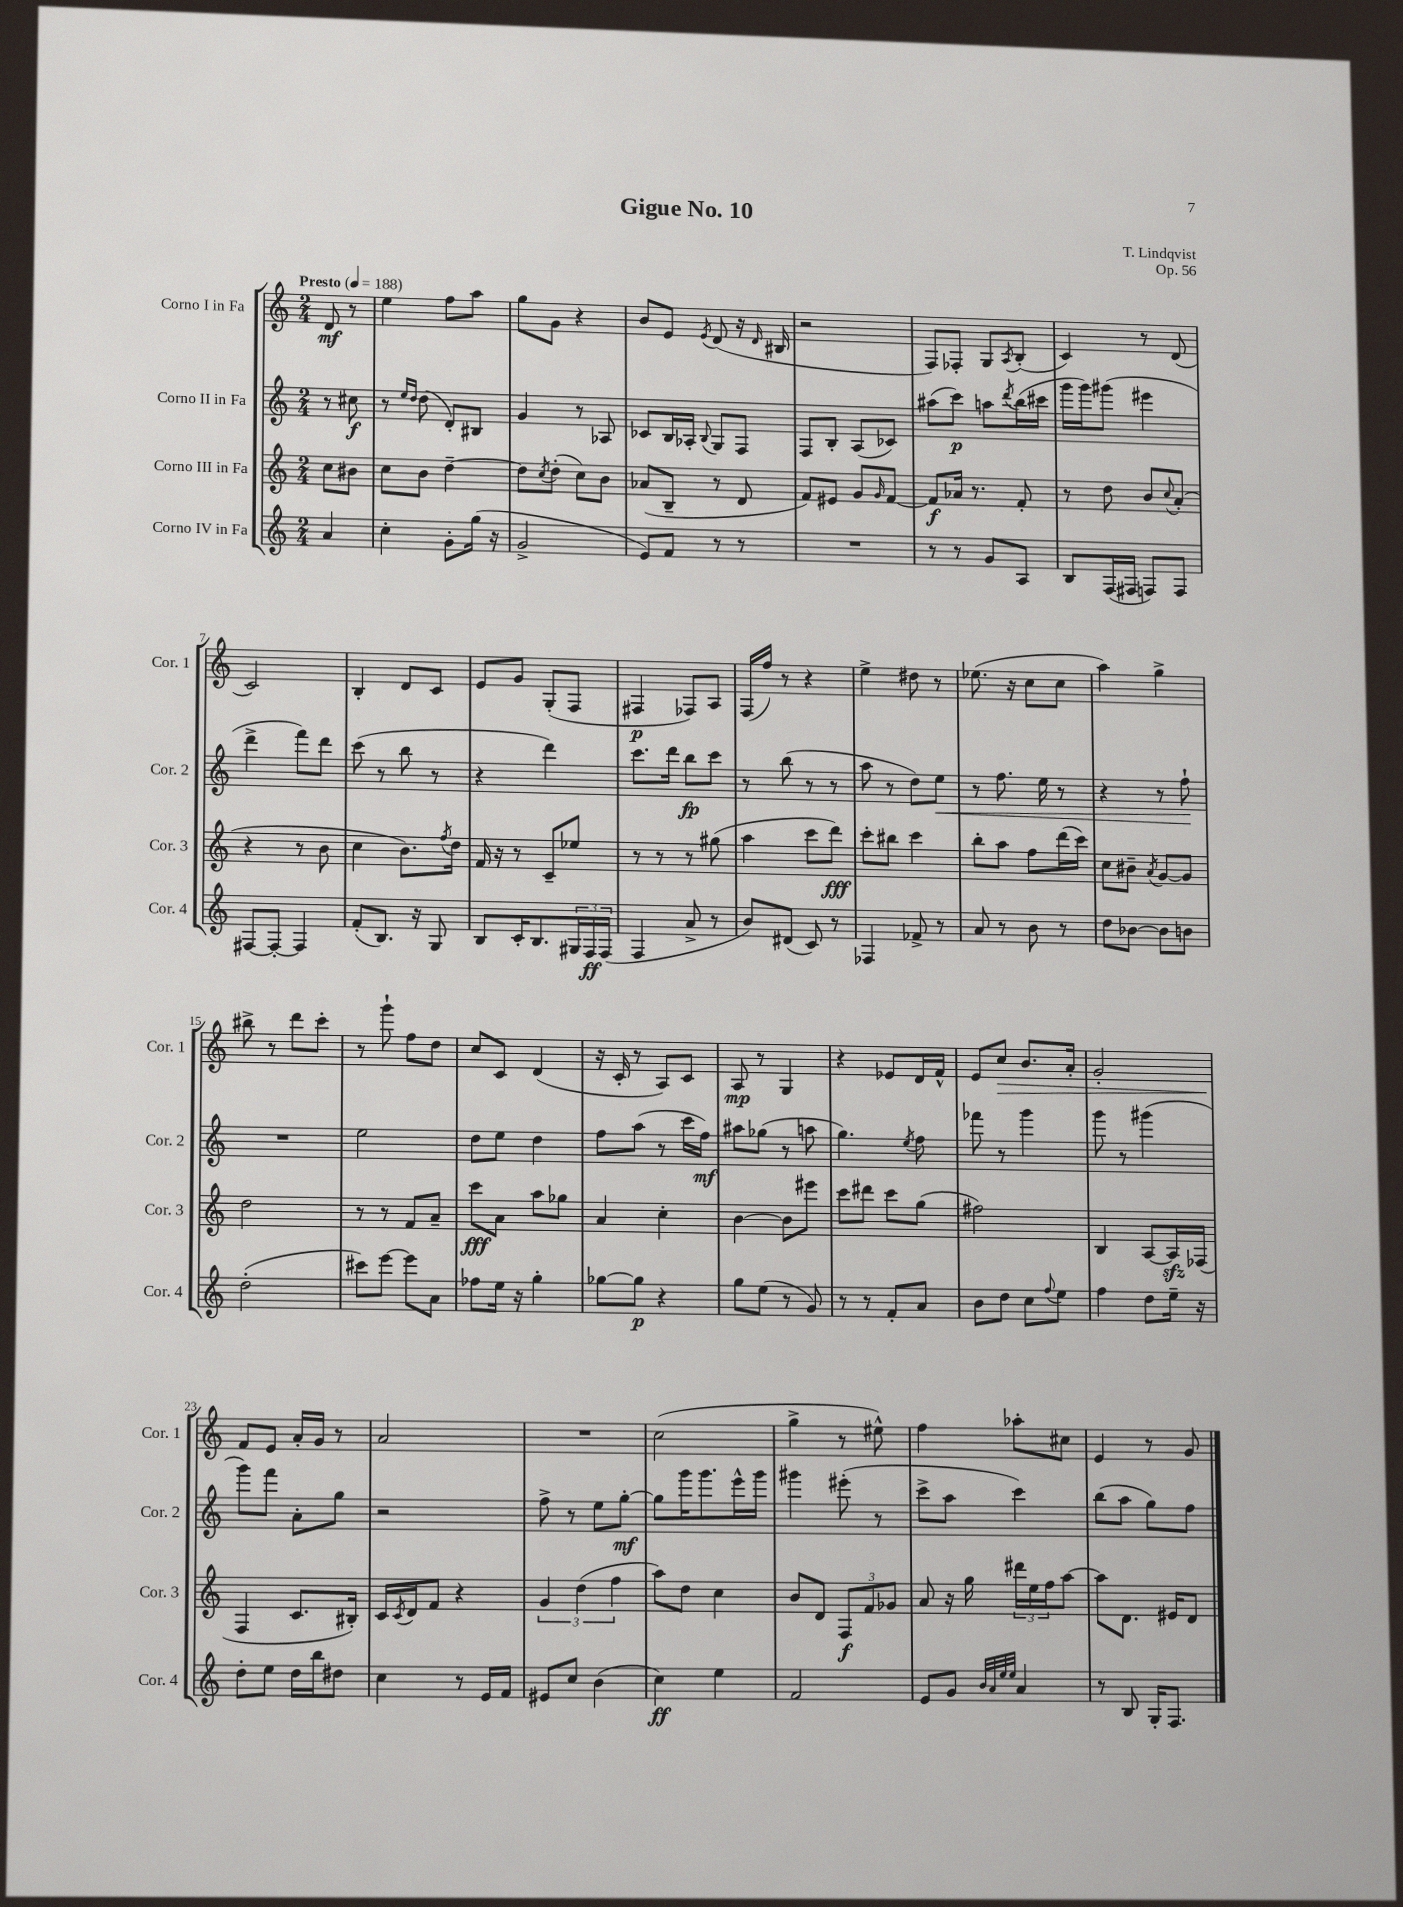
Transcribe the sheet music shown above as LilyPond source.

\header { title = "Gigue No. 10" composer = "T. Lindqvist" opus = "Op. 56" }
<<
\new StaffGroup <<
\new Staff = "s0" \with { instrumentName = "Corno I in Fa" shortInstrumentName = "Cor. 1" } {
    \clef treble \key c \major \numericTimeSignature \time 2/4 \partial 4 \tempo "Presto" 4 = 188
    d'8\mf r8 |
    e''4 f''8 a''8 |
    g''8 g'8 r4 |
    b'8 e'8 \acciaccatura { e'8 } d'8( r16 \grace { d'16 } bis16 |
    r2 |
    f8) fes8-. g8 \acciaccatura { a8 } b8-.( |
    c'4) r8 d'8( |
    c'2) |
    b4-. d'8 c'8 |
    e'8 g'8 g8-.( f8 |
    fis4\p fes8) a8 |
    f16( f''16) r8 r4 |
    e''4-> dis''8 r8 |
    ees''8.( r16 c''8 c''8 |
    a''4) g''4-> |
    bis''8-> r8 d'''8 c'''8-. |
    r8 g'''8-! f''8 d''8 |
    c''8 c'8 d'4( |
    r16 c'16-. r8 a8) c'8 |
    a8\mp r8 g4 |
    r4 ees'8 d'16 f'16-^ |
    e'8 c''8\> b'8. a'16-. |
    g'2-. |
    f'8\! e'8 a'16-. g'16 r8 |
    a'2 |
    R2 |
    c''2( |
    g''4-> r8 eis''8-^) |
    f''4 aes''8-. cis''8 |
    e'4 r8 g'8 \bar "|." |
}
\new Staff = "s1" \with { instrumentName = "Corno II in Fa" shortInstrumentName = "Cor. 2" } {
    \clef treble \key c \major \numericTimeSignature \time 2/4 \partial 4
    r8 cis''8\f |
    r8 \grace { e''16 d''16 } d''8( d'8-.) bis8 |
    g'4 r8 aes8 |
    ces'8 b16 aes16-. \appoggiatura { b8 } g8 f8 |
    f8 b8-. a8( ces'8) |
    ais''8( c'''8\p) a''8 \acciaccatura { d'''8 } b''16( cis'''16 |
    g'''16 g'''16) gis'''8( eis'''4 |
    d'''4-> f'''8) d'''8 |
    c'''8( r8 b''8 r8 |
    r4 d'''4) |
    c'''8. d'''16 b''8\fp c'''8 |
    r8 b''8( r8 r8 |
    a''8 r8 d''8) e''8\< |
    r8 f''8. e''16 r8 |
    r4 r8 f''8-!\! |
    R2 |
    e''2 |
    d''8 e''8 d''4 |
    f''8 a''8( r8 c'''16 f''16\mf) |
    ais''8 ges''8( r8 a''8 |
    g''4.) \acciaccatura { e''8 } f''8 |
    fes'''8 r8 g'''4 |
    g'''8 r8 gis'''4( |
    g'''8) f'''8 a'8-. g''8 |
    r2 |
    f''8-> r8 e''8 g''8~-.\mf |
    g''8 g'''16 g'''8. e'''16-^ g'''16 |
    gis'''4 eis'''8-.( r8 |
    c'''8-> a''8 c'''4) |
    b''8( a''8 g''8) f''8 \bar "|." |
}
\new Staff = "s2" \with { instrumentName = "Corno III in Fa" shortInstrumentName = "Cor. 3" } {
    \clef treble \key c \major \numericTimeSignature \time 2/4 \partial 4
    c''8 bis'8 |
    c''8 b'8 d''4~-- |
    d''8 \acciaccatura { c''8 } d''8-.( c''8) b'8 |
    aes'8( b8-- r8 d'8 |
    f'8) eis'8 g'8 \grace { g'16 } f'8~ |
    f'8\f aes'16 r8. f'8-. |
    r8 d''8 b'8 \appoggiatura { c''8 } a'8-.( |
    r4 r8 b'8 |
    c''4 b'8.) \acciaccatura { f''8 } d''16 |
    f'16 r16 r8 c'8-- ees''8 |
    r8 r8 r8 gis''8( |
    a''4 c'''8 d'''8\fff) |
    c'''8-. bis''8 c'''4 |
    b''8-. a''8 f''8 d'''16( c'''16) |
    c''8 bis'8-- \acciaccatura { a'8 } g'8~ g'8 |
    d''2 |
    r8 r8 f'8 a'8-- |
    c'''8\fff a'8 a''8 ges''8 |
    a'4 c''4-. |
    b'4~ b'8 eis'''8 |
    c'''8 dis'''8 c'''8 g''8( |
    fis''2) |
    b4 a8~ a16\sfz fes16( |
    f4 c'8. bis16-.) |
    c'16 \acciaccatura { c'8 } d'16 f'8 r4 |
    \tuplet 3/2 { g'4 d''4( f''4 } |
    a''8) d''8 c''4 |
    b'8 d'8 \tuplet 3/2 { f8\f f'8 ges'8 } |
    a'8 r16 g''16 \tuplet 3/2 { dis'''16 e''16 f''16 } a''8~ |
    a''8 d'8. eis'16 d'8 \bar "|." |
}
\new Staff = "s3" \with { instrumentName = "Corno IV in Fa" shortInstrumentName = "Cor. 4" } {
    \clef treble \key c \major \numericTimeSignature \time 2/4 \partial 4
    a'4 |
    c''4-. g'8-. g''16( r16 |
    g'2-> |
    e'8) f'8 r8 r8 |
    R2 |
    r8 r8 g'8 a8 |
    b8 f16( fis16 f8) f8 |
    fis8~ fis8~-. fis4 |
    f'8-.( b8.) r16 g8 |
    b8 c'16-. b8. \tuplet 3/2 { gis16 f16\ff f16( } |
    f4 a'8-> r8 |
    b'8) dis'8( c'8) r8 |
    fes4 fes'8-> r8 |
    a'8 r8 b'8 r8 |
    d''8 bes'8~ bes'8 b'8 |
    d''2-.( |
    cis'''8) e'''8~ e'''8 a'8 |
    fes''8 e''16 r16 g''4-. |
    ges''8~ ges''8\p r4 |
    g''8 e''8( r8 g'8) |
    r8 r8 f'8-. a'8 |
    b'8 d''8 c''8 \appoggiatura { f''8 } e''8 |
    f''4 d''8 e''16-- r16 |
    d''8-. e''8 d''16 b''16 dis''8 |
    c''4 r8 e'16 f'16 |
    eis'8 c''8 b'4( |
    c''4\ff) e''4 |
    f'2 |
    e'8 g'8 \grace { b'32 a'32 e''32 e''32 } a'4 |
    r8 b8 g16-. f8. \bar "|." |
}
>>
>>
